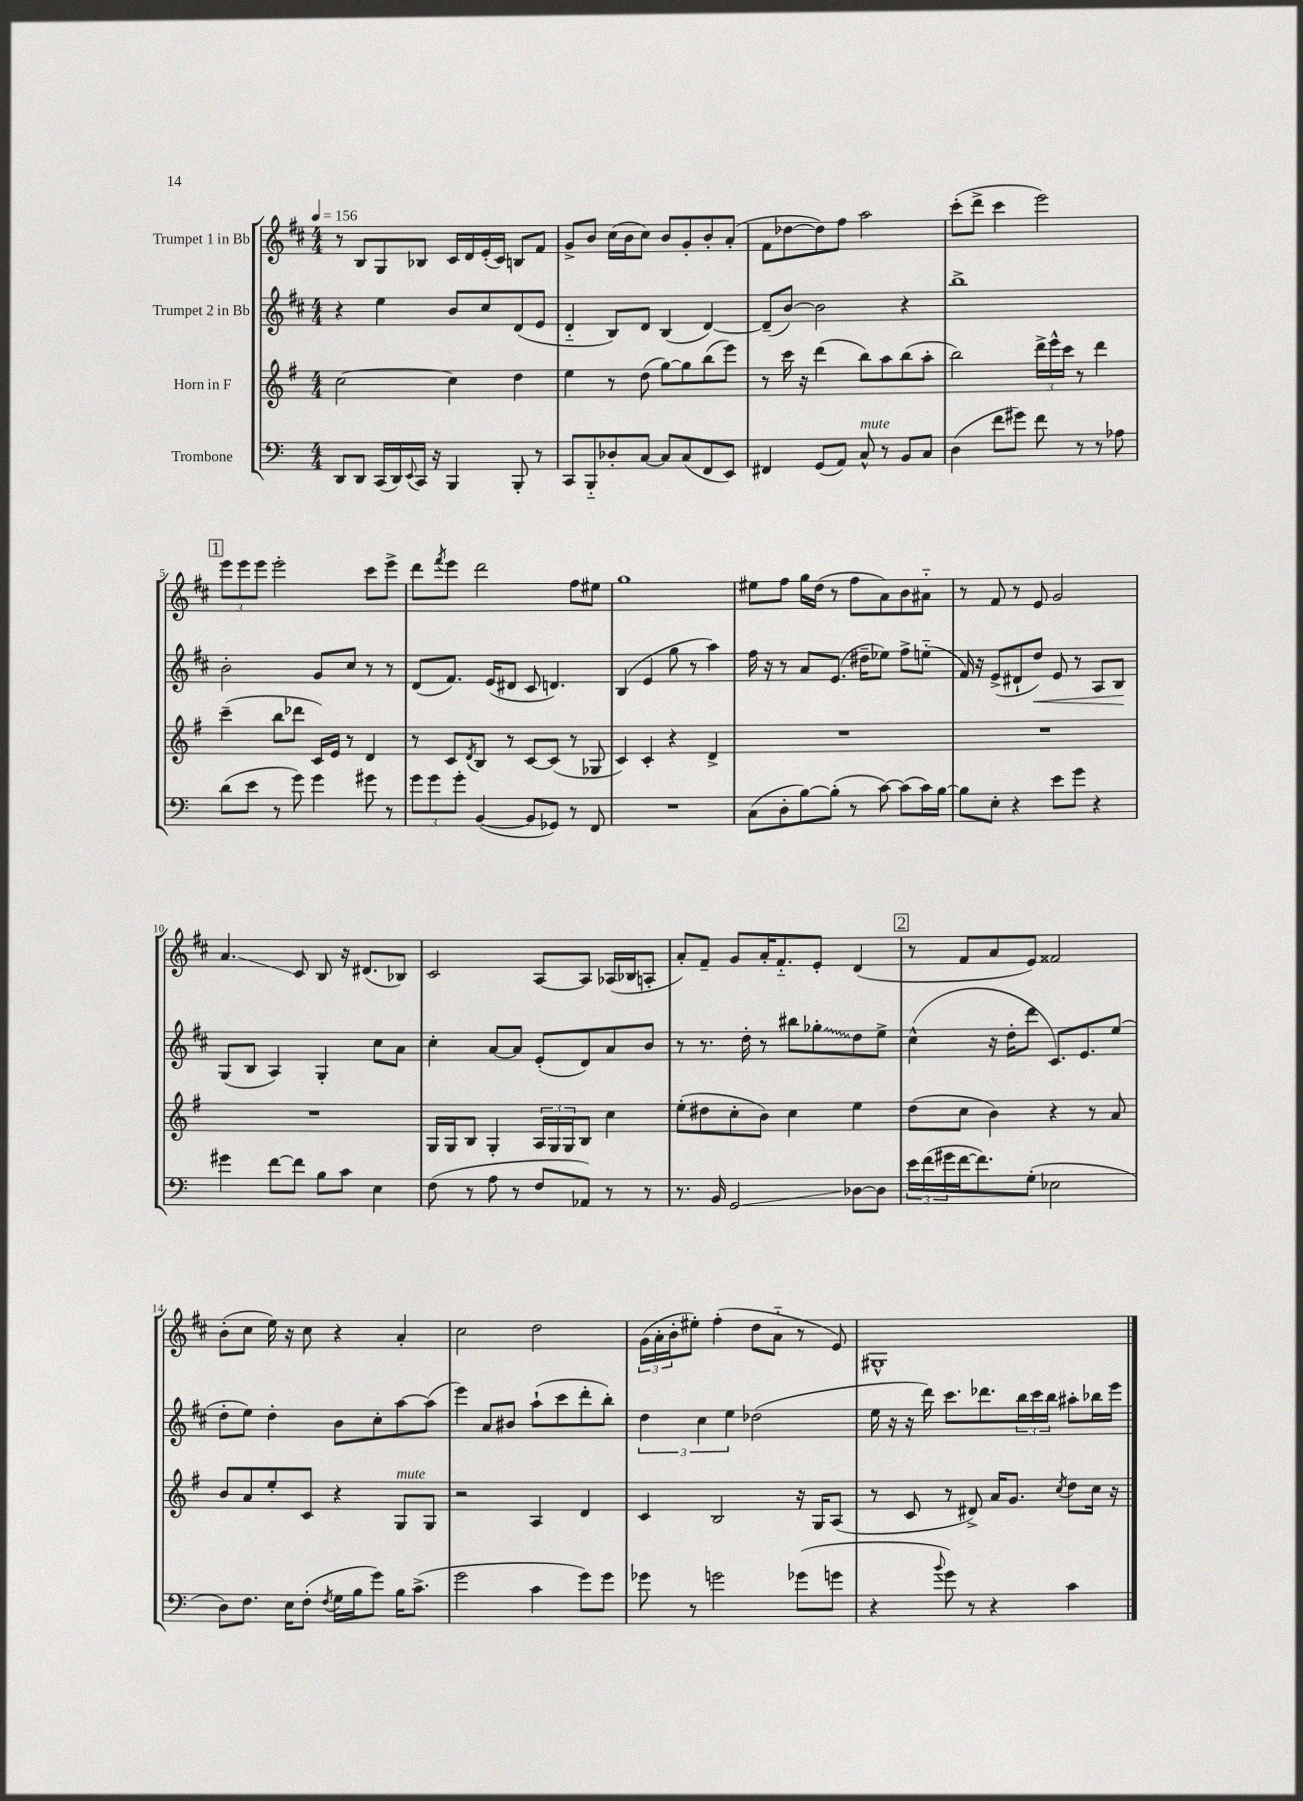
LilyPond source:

<<
\new StaffGroup <<
\new Staff = "s0" \with { instrumentName = "Trumpet 1 in Bb" } {
    \clef treble \key d \major \numericTimeSignature \time 4/4 \tempo 4 = 156
    r8 b8 g8 bes8 cis'16 d'16 e'16-.( cis'16) b8 fis'8 |
    g'8-> b'8 cis''16( b'16 cis''8) b'8 g'8-. b'8-. a'8-.( |
    fis'8 des''8~ des''8) fis''8 a''2 |
    cis'''8-.( d'''8-> cis'''4 e'''2) |
    \mark \markup { \box "1" } \tuplet 3/2 { e'''8 e'''8 e'''8 } e'''2-. cis'''8 e'''8-> |
    d'''8 \acciaccatura { fis'''8 } e'''8 d'''2 fis''8 eis''8 |
    g''1 |
    eis''8 fis''8 g''16 d''16( r8 fis''8 a'8) b'8 ais'8-_ |
    r8 fis'8 r8 e'8 g'2 |
    a'4.\glissando cis'8 b8 r16 dis'8.( bes8) |
    cis'2 a8~ a8 aes16( bes16 a8-. |
    a'8-.) fis'8-- g'8 a'16-. fis'8.-_ e'8-. d'4( |
    \mark \markup { \box "2" } r8 fis'8 a'8 e'8) fisis'2 |
    b'8-.( cis''8 e''16) r16 cis''8 r4 a'4-. |
    cis''2 d''2 |
    \tuplet 3/2 { g'16( a'16-. b'16-. } eis''8-.) fis''4-.( d''8 a'8-_ r8 e'8) |
    gis1-^ \bar "|." |
}
\new Staff = "s1" \with { instrumentName = "Trumpet 2 in Bb" } {
    \clef treble \key d \major \numericTimeSignature \time 4/4
    r4 e''4 b'8 cis''8 d'8( e'8 |
    d'4-_ b8) d'8 b4( d'4~) |
    d'8--( b'8~) b'2 r4 |
    b''1-> |
    \mark \markup { \box "1" } b'2-. g'8 cis''8 r8 r8 |
    d'8( fis'8.) e'16( dis'8 cis'8 d'4.) |
    b4( e'4 g''8 r8 a''4) |
    fis''16 r16 r8 a'8 e'8.( dis''16-- ees''8) fis''8-> e''8-_( |
    fis'16) r16 e'8->( dis'8-! d''8\<) e'8 r8 a8 b8\! |
    g8( b8 a4) g4-. cis''8 a'8 |
    cis''4-. a'8~ a'8 e'8-.( d'8) a'8 b'8 |
    r8 r8. d''16-. r8 bis''8 \once \override Glissando.style = #'zigzag ges''8-.\glissando d''8 e''8-> |
    \mark \markup { \box "2" } cis''4-^( r16 d''16-. d'''8 cis'8.) e'8. e''8( |
    d''8-. e''8) d''4-. b'8 cis''8-. a''8~ a''8( |
    e'''4) a'8 bis'8 a''8-!( cis'''8 d'''8-. b''8-.) |
    \tuplet 3/2 { d''4 cis''4 e''4 } des''2( |
    e''16 r16 r16 d'''16) cis'''8. des'''8. \tuplet 3/2 { b''16 cis'''16 b''16 } ais''8-. bes''16 e'''16 \bar "|." |
}
\new Staff = "s2" \with { instrumentName = "Horn in F" } {
    \clef treble \key g \major \numericTimeSignature \time 4/4
    c''2~ c''4 d''4 |
    e''4 r8 d''8( g''8~) g''8 b''8( e'''8) |
    r8 c'''16 r16 d'''4( b''8) a''8 b''8( a''8-. |
    b''2) \tuplet 3/2 { d'''16-> e'''16-^ c'''16 } r8 d'''4 |
    \mark \markup { \box "1" } c'''4--( b''8 des'''8 c'16) e'16 r8 d'4 |
    r8 c'8 \acciaccatura { d'8 } b8 r8 c'8~ c'8( r8 ges8 |
    c'4) c'4-. r4 d'4-> |
    R1 |
    R1 |
    R1 |
    g16 g16 b8 g4-. \tuplet 3/2 { a16 g16 g16 } b8 c''4 |
    e''8-.( dis''8 c''8-. b'8) c''4 e''4 |
    \mark \markup { \box "2" } d''8( c''8 b'4) r4 r8 a'8 |
    b'8 a'8 e''8-. c'8 r4 g8^\markup { \italic "mute" } g8 |
    r2 a4 d'4 |
    c'4 b2 r16 g16 a8( |
    r8 c'8 r8 dis'8->) a'16 g'8. \acciaccatura { c''8 } d''8 c''16 r16 \bar "|." |
}
\new Staff = "s3" \with { instrumentName = "Trombone" } {
    \clef bass \key c \major \numericTimeSignature \time 4/4
    d,8 d,8 c,16( d,16) \appoggiatura { e,8 } c,16 r16 b,,4 b,,8-. r8 |
    c,8 b,,8-_ des8-. c8~ c8 c8( f,8 e,8) |
    fis,4 g,8( a,8) c8-^^\markup { \italic "mute" } r8 b,8 c8 |
    d4( f'8 gis'8) f'8 r8 r8 aes8 |
    \mark \markup { \box "1" } d'8( e'8 r8 g'8) g'4 gis'8 r8 |
    \tuplet 3/2 { g'8 g'8 g'8-. } b,4~( b,8 ges,8) r8 f,8 |
    R1 |
    c8( d8-. b8~) b8-.( r8 c'8~) c'8( c'16) b16~ |
    b8 e8-. r4 e'8 g'8 r4 |
    gis'4 f'8~ f'8 b8 c'8 e4 |
    f8( r8 a8 r8 f8 aes,8) r8 r8 |
    r8. b,16 g,2\glissando des8~ des8 |
    \mark \markup { \box "2" } \tuplet 3/2 { e'16 f'16( gis'16 } f'16~ f'8.) g8-.( ees2 |
    d8) f8. e16 f8-.( \acciaccatura { f8 } g16 b16 g'8) b16 c'8.->( |
    g'2 c'4 g'8) g'8 |
    ges'8 r8 g'2 ges'8( g'8 |
    r4 \appoggiatura { b'8 } g'8) r8 r4 c'4 \bar "|." |
}
>>
>>
